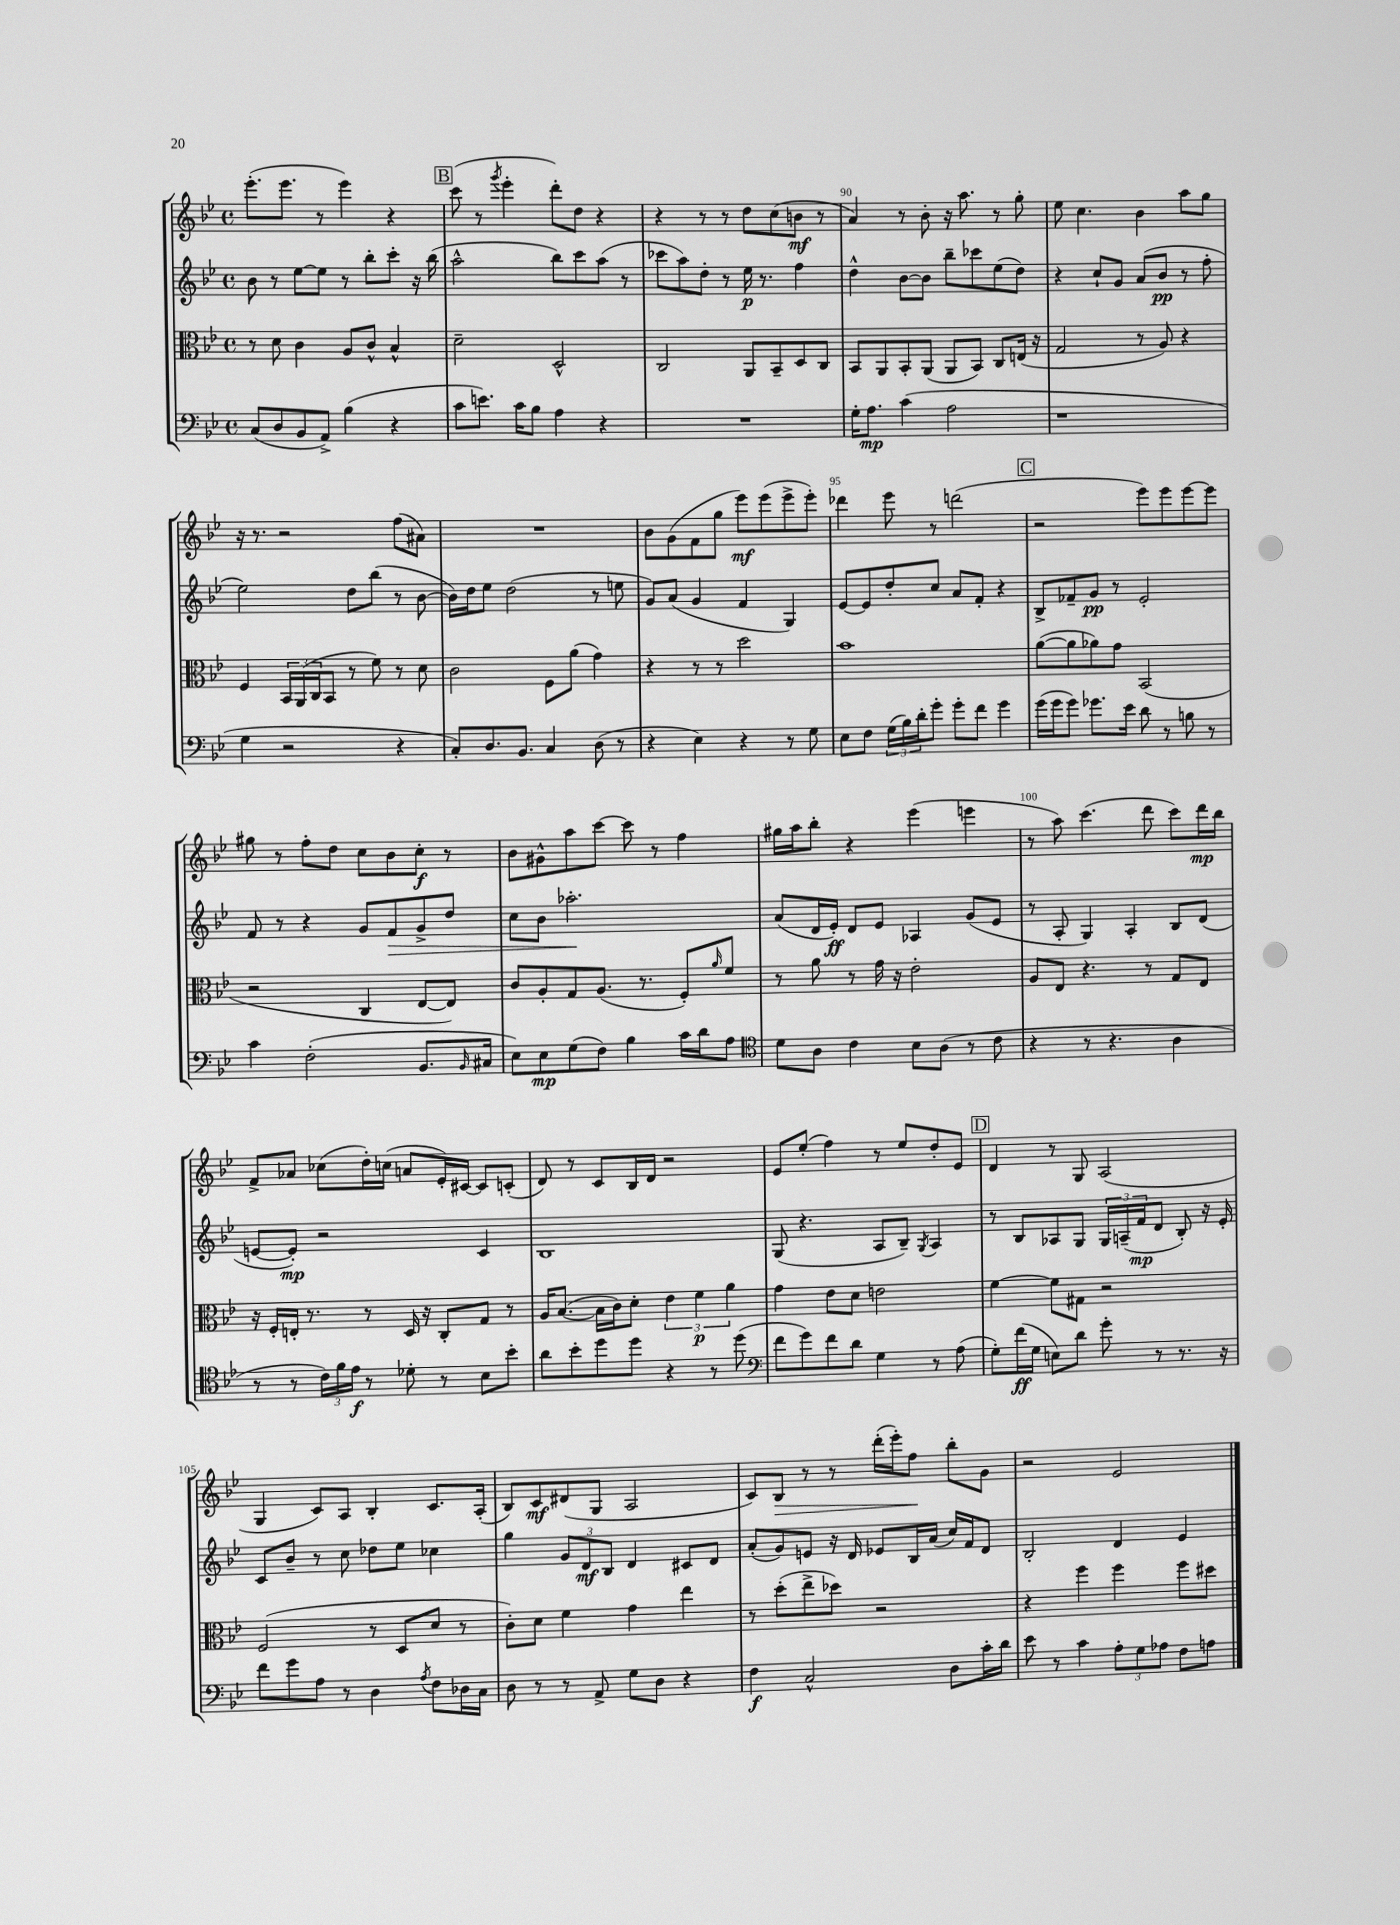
<<
\new StaffGroup <<
\new Staff = "s0" {
    \clef treble \key bes \major \defaultTimeSignature \time 4/4
    ees'''8.-.( ees'''8. r8 ees'''4) r4 |
    \mark \markup { \box "B" } c'''8( r8 \acciaccatura { g'''8 } ees'''4-. d'''8-.) d''8 r4 |
    r4 r8 r8 d''8 c''8( b'8\mf r8 |
    a'4) r8 bes'8-. r16 a''8. r8 g''8-. |
    ees''8 c''4. bes'4 a''8 g''8 |
    r16 r8. r2 f''8( ais'8) |
    R1 |
    bes'8 g'8( f'8 g''8 ees'''8\mf) ees'''8( ees'''8-> ees'''8-.) |
    des'''4 ees'''8 r8 d'''2( |
    \mark \markup { \box "C" } r2 ees'''8) ees'''8 ees'''8~ ees'''8 |
    gis''8 r8 f''8-. d''8 c''8 bes'8 c''8-.\f r8 |
    bes'8 gis'8-^ a''8 c'''8~ c'''8 r8 f''4 |
    gis''16 a''16 bes''8-. r4 ees'''4( e'''4 |
    r8 a''8) c'''4.( d'''8 c'''8) d'''16\mp bes''16 |
    f'8-> aes'8 ces''8( d''16-.) c''16( a'8 ees'16-.) cis'16~ cis'8 c'8-.( |
    d'8) r8 c'8 bes16 d'16 r2 |
    ees'8 ees''8-.( f''4) r8 ees''8 d''8-. ees'8 |
    \mark \markup { \box "D" } d'4 r8 g8 a2( |
    g4 c'8) a8 bes4-. c'8. a16-.( |
    bes8) c'8\mf dis'8( g8 a2 |
    c'8) bes8\> r8 r8 d'''16-.( ees'''16-.) f''8\! bes''8-. g'8 |
    r2 ees'2 \bar "|." |
}
\new Staff = "s1" {
    \clef treble \key bes \major \defaultTimeSignature \time 4/4
    bes'8 r8 ees''8~ ees''8 r8 bes''8-. c'''8-. r16 bes''16( |
    \mark \markup { \box "B" } a''2-^ bes''8) c'''8 a''8( r8 |
    ces'''8 a''8) d''8-. r8 ees''16\p r8. f''4 |
    d''4-^ bes'8~ bes'8 bes''8-- ces'''8 ees''8( d''8) |
    r4 c''8-! g'8 a'8( bes'8\pp r8 f''8-. |
    ees''2) d''8 bes''8( r8 bes'8~ |
    bes'16) d''16 ees''8 d''2( r8 e''8 |
    g'8) a'8( g'4 f'4 g4) |
    ees'8~ ees'8 d''8-. c''8 a'8 f'8-. r4 |
    \mark \markup { \box "C" } bes8-> fes'8-- g'8\pp r8 ees'2-. |
    f'8 r8 r4 g'8 f'8\> g'8-> d''8 |
    c''8 bes'8 aes''2.-.\! |
    a'8( d'16 ees'16-.\ff) d'8 ees'8 aes4 g'8( ees'8 |
    r8 a8-. g4) a4-. bes8 d'8( |
    e'8~ e'8-.\mp) r2 c'4 |
    bes1 |
    g8( r4. a8 bes8--) \acciaccatura { g8 } a4 |
    \mark \markup { \box "D" } r8 bes8 aes8 g8 \tuplet 3/2 { g16 a16--( f'16\mp } d'8 bes8-.) r16 ees'16-. |
    c'8 bes'8-- r8 c''8 des''8 ees''8 ces''4 |
    g''4 \tuplet 3/2 { g'8 d'8\mf bes8 } d'4 cis'8 d'8 |
    a'8-.( g'8) e'8 r16 d'16 ees'8 bes16 a'16( c''16) f'16 d'8 |
    bes2-. d'4 ees'4 \bar "|." |
}
\new Staff = "s2" {
    \clef alto \key bes \major \defaultTimeSignature \time 4/4
    r8 d'8 c'4 a8 c'8-^ bes4-^ |
    \mark \markup { \box "B" } d'2-- d2-^ |
    c2 a,8 bes,8-- d8 c8 |
    bes,8 a,8 bes,8-. a,8( a,8 bes,8) c8 e16( r16 |
    g2 r8 a8) r4 |
    f4 \tuplet 3/2 { bes,16 a,16( c16 } bes,8 r8 f'8) r8 d'8 |
    c'2 f8 a'8( g'4) |
    r4 r8 r8 d''2 |
    bes'1 |
    \mark \markup { \box "C" } a'8~( a'8 aes'8) g'8 bes,2( |
    r2 c4 ees8~ ees8) |
    c'8 a8-. g8 a8.( r8. f8-.) \grace { a'16 } f'8 |
    r8 a'8 r8 g'16 r16 ees'2-. |
    a8 ees8 r4. r8 g8 ees8 |
    r16 f16-. e16-. r8. r8 d16 r16 c8-. g8 r8 |
    a16 bes8.~( bes16 c'16) d'8-. \tuplet 3/2 { ees'4 f'4\p a'4 } |
    g'4 ees'8 d'8 e'2 |
    \mark \markup { \box "D" } f'4~ f'8 gis8 r2 |
    f2( r8 d8 d'8 r8 |
    c'8-.) d'8 f'4 g'4 ees''4 |
    r8 d''8-.( ees''8-> des''8) r2 |
    r4 f''4 f''4 f''8 dis''8 \bar "|." |
}
\new Staff = "s3" {
    \clef bass \key bes \major \defaultTimeSignature \time 4/4
    c8( d8 bes,8 a,8->) bes4( r4 |
    \mark \markup { \box "B" } c'8 e'8.) c'16 bes8 a4 r4 |
    R1 |
    g16-. a8.\mp c'4( a2 |
    r1 |
    g4 r2 r4 |
    c8-.) d8. bes,8. c4 d8( r8 |
    r4 ees4) r4 r8 g8 |
    ees8 f8 \tuplet 3/2 { g16( bes16) d'16-. } g'8-. g'8-. f'8 g'4 |
    \mark \markup { \box "C" } g'16( g'16 g'8) ges'8. ees'16 d'8 r8 b8 r8 |
    c'4 f2-.( bes,8. \grace { bes,16 } cis16 |
    ees8) ees8\mp g8( f8) bes4 c'16 d'16 a8 |
    \clef tenor d'8 a8 c'4 bes8 a8( r8 c'8 |
    r4 r8 r4. a4 |
    r8 r8 \tuplet 3/2 { c'16) f'16 ees'16\f } r8 des'8-. r8 bes8 bes'8-. |
    a'8 bes'8-. d''8 d''8 r4 r8 d''8( |
    \clef bass f'8 g'8) f'8 d'8 g4 r8 a8( |
    \mark \markup { \box "D" } g8-.) f'16\ff( g16 e8) d'8 g'8-. r8 r8. r16 |
    f'8 g'8 a8 r8 d4 \acciaccatura { a8 } f8 des16 c16 |
    d8 r8 r8 a,8-> g8 d8 r4 |
    f4\f c2-^ d8 c'16-. d'16 |
    ees'8 r8 c'4 \tuplet 3/2 { a8-. g8 aes8 } f8 a8 \bar "|." |
}
>>
>>
\layout { \context { \Score currentBarNumber = #87 \override BarNumber.break-visibility = ##(#f #t #t) barNumberVisibility = #(every-nth-bar-number-visible 5) } }
